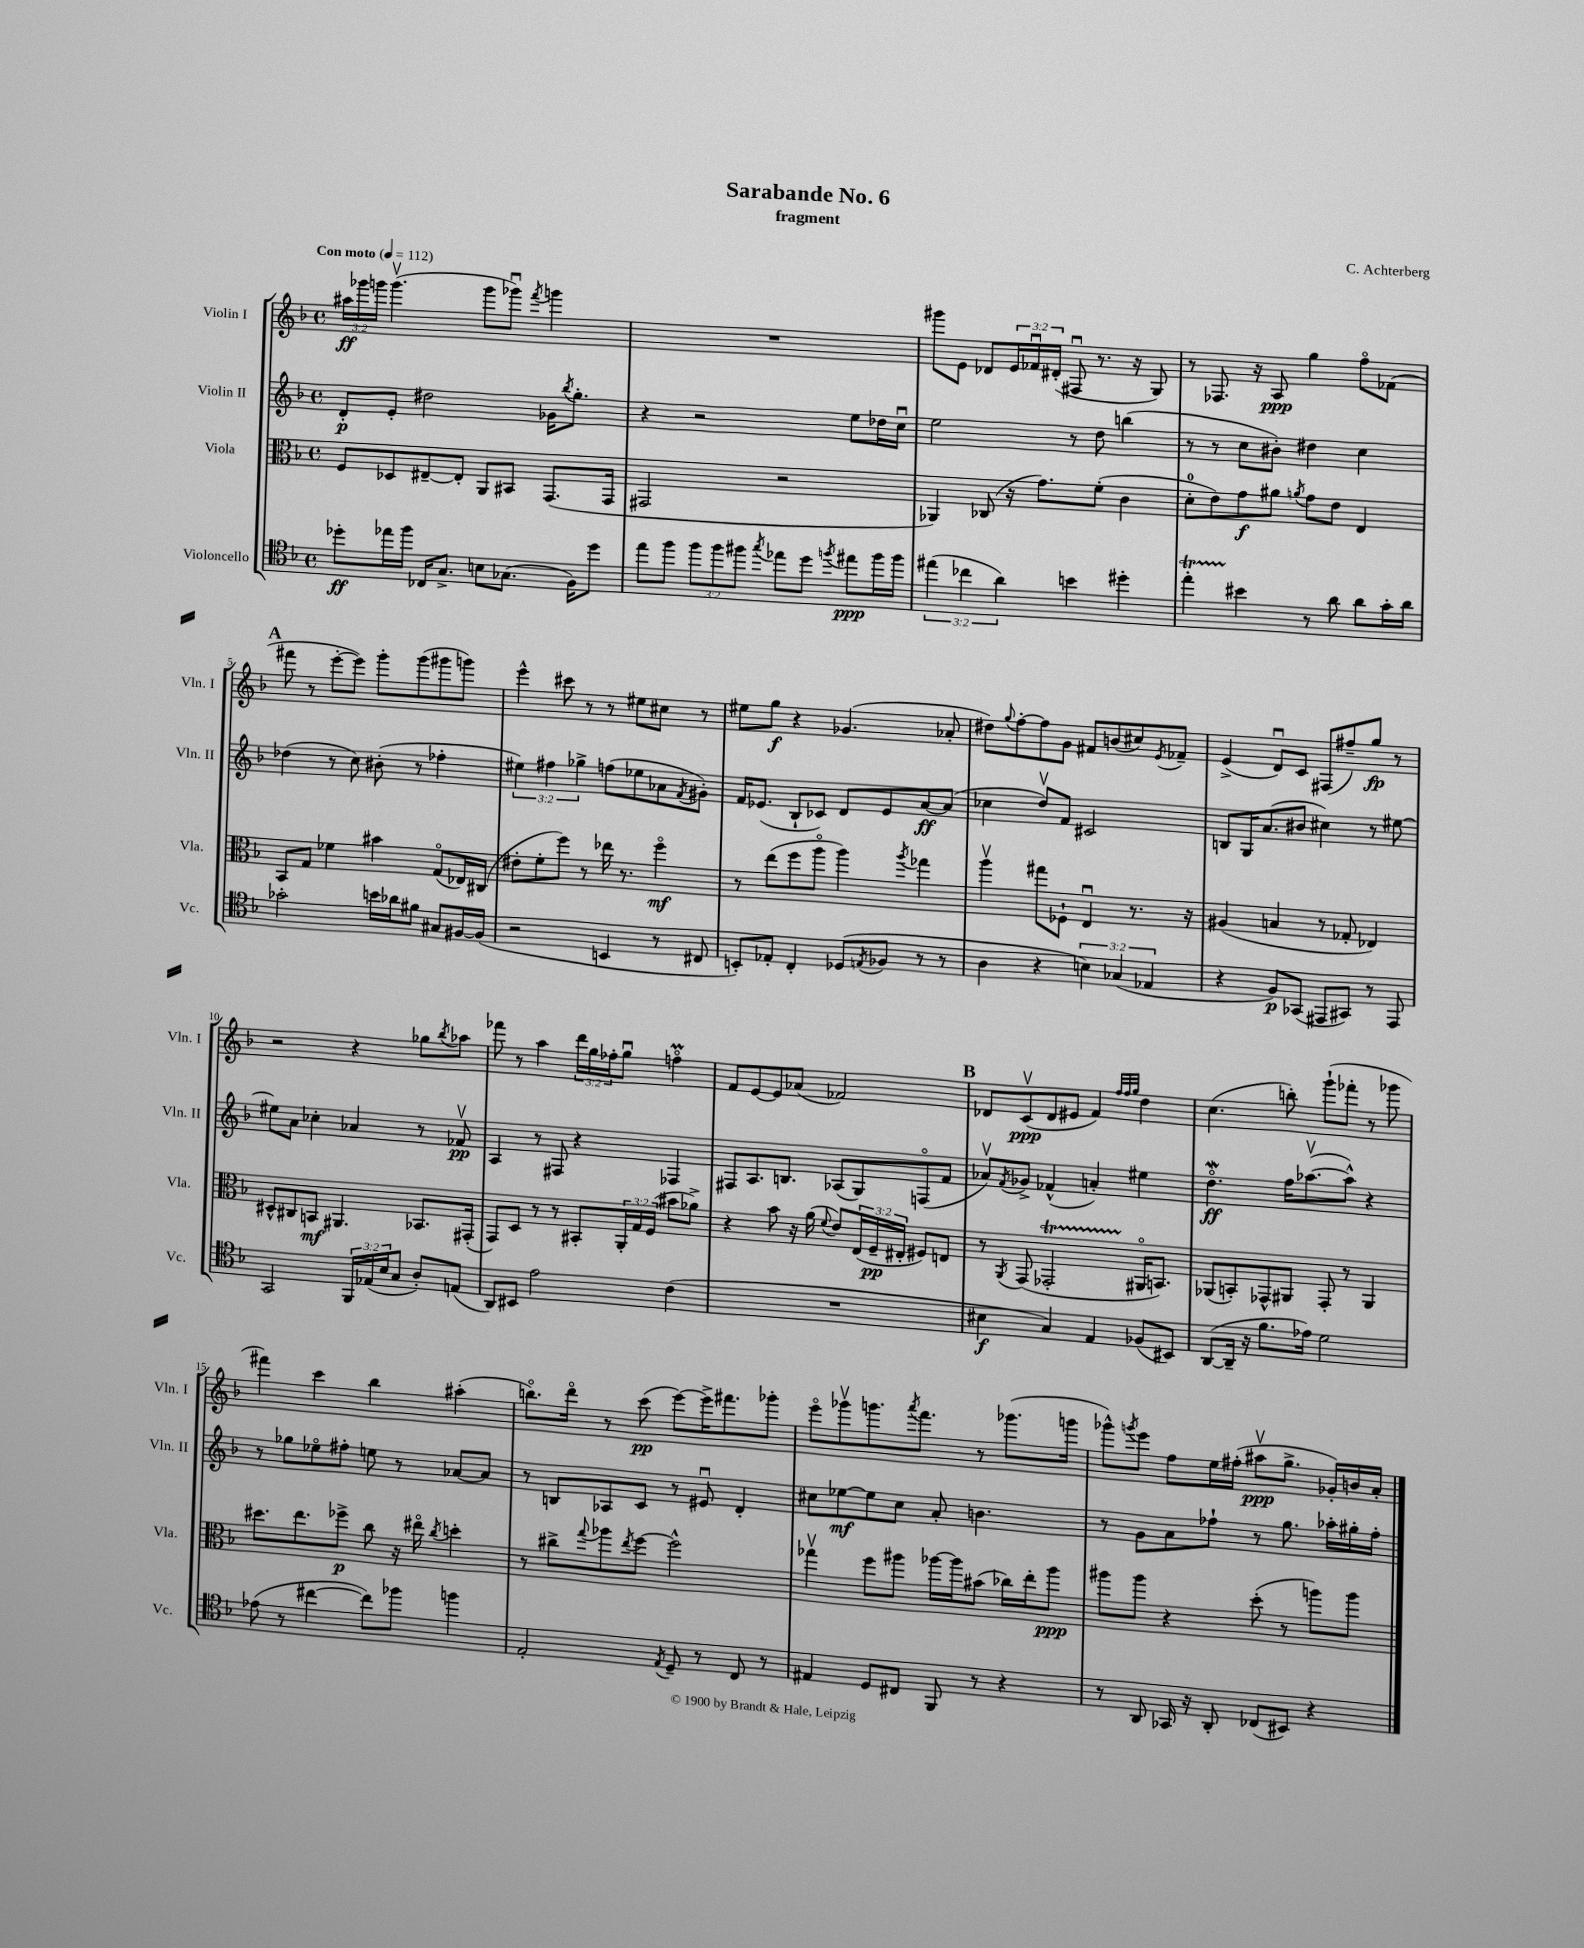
\header { title = "Sarabande No. 6" composer = "C. Achterberg" subtitle = "fragment" }
<<
\new StaffGroup <<
\new Staff = "s0" \with { instrumentName = "Violin I" shortInstrumentName = "Vln. I" } {
    \clef treble \key f \major \defaultTimeSignature \time 4/4 \override Staff.TupletNumber.text = #tuplet-number::calc-fraction-text \tempo "Con moto" 4 = 112
    \tuplet 3/2 { ais''16\ff ges'''16 g'''16 } g'''4.\upbow( g'''8 ges'''8\downbow) \acciaccatura { f'''8 } g'''4 |
    R1 |
    gis'''8 e'8 des'8 \tuplet 3/2 { e'16 fes'16\downbow dis'16-.( } fis8\downbow r8. r16 g8) |
    r8 fes8. r16 a8\ppp g''4 f''8\flageolet fes'8( |
    \mark \markup { \bold "A" } fis'''8 r8 e'''8~-. e'''8) g'''8-. g'''8( gis'''8 g'''8) |
    e'''4-^ cis'''8 r8 r8 eis''8 cis''8 r8 |
    eis''8 g''8\f r4 ges'4.( aes'8-. |
    dis''8) \appoggiatura { g''8 } f''8~-. f''8 g'8 fis'8 b'8( cis''8) \acciaccatura { e'8 } fes'8-- |
    e'4->( d'8\downbow) c'8 fis8( fis''8--) g''8\fp r8 |
    r2 r4 ges''8 \acciaccatura { bes''8 } aes''8 |
    fes'''8 r8 a''4 \tuplet 3/2 { d'''16 g''16 fes''16-. } g''8\downbow f''4\flageolet\prall |
    f'8 e'8~ e'8 aes'8( fes'2) |
    \mark \markup { \bold "B" } des'8 c'8\upbow\ppp( des'8 eis'8 f'4) \grace { f''32 f''32 g''32 } d''4 |
    c''4.( b''8-.) g'''8-!( fes'''8-. r8 ges'''8 |
    fis'''4) c'''4 bes''4 ais''4-.( |
    b''8.\flageolet) d'''16\flageolet r8 c'''8\pp( e'''8~) e'''16-> fis'''8. ges'''8-. |
    e'''8\flageolet ges'''8\upbow g'''8. \acciaccatura { a'''8 } f'''8. r8 ges'''8.( g'''16 |
    ges'''8-^) \acciaccatura { g'''8 } e'''8 f''8 e''16 fis''16-.( ais''8\upbow\ppp g''8.-> ges'16-.) b'16 a'16-. \bar "|." |
}
\new Staff = "s1" \with { instrumentName = "Violin II" shortInstrumentName = "Vln. II" } {
    \clef treble \key f \major \defaultTimeSignature \time 4/4 \override Staff.TupletNumber.text = #tuplet-number::calc-fraction-text
    d'8-.\p e'8-. dis''2 ges'16 \acciaccatura { bes''8 } g''8.-. |
    r4 r2 e''8 des''16 c''16\downbow |
    e''2 r8 d''8 b''4( |
    r8 r8 c''8 bis'8-.) dis''4 c''4 |
    \mark \markup { \bold "A" } des''4( r8 c''8) bis'8-.( r8 fes''4-. |
    \tuplet 3/2 { eis''4) fis''4 ges''4-> } f''8( ees''8 aes'8 \acciaccatura { f'8 } gis'8-.) |
    f'16 ees'8.( bes8-! ces'8) d'8 ees'8 a'8~\ff a'8( |
    ces''4 d''8\upbow) f'8 cis'2 |
    b8 g16 a'8.( bis'8 cis''4) r8 eis''8~ |
    eis''8 a'8 ces''4-. aes'4 r8 fes'8\upbow\pp |
    a4 r8 fis8 r4 fes4 |
    fis8 a8. b8. aes8( g8) f8\flageolet( f'8 |
    \mark \markup { \bold "B" } aes'8\upbow) \acciaccatura { f'8 } ges'8-> fes'4-^( a'4-.) eis''4 |
    d''4.\flageolet\mordent\ff f''16 aes''8.~\upbow( aes''8-^) r4 |
    r8 ges''8 ees''8\flageolet fis''8-. e''8 r8 aes'8~ aes'8 |
    r8 b8 aes8 c'8 r8 eis'8\downbow d'4-. |
    cis''8 ees''8~\mf ees''8 cis''8 a'8-. b'4. |
    r8 g'8 a'8 fes''8-! r8 g''8. aes''16-. gis''16-. fes''16-. \bar "|." |
}
\new Staff = "s2" \with { instrumentName = "Viola" shortInstrumentName = "Vla." } {
    \clef alto \key f \major \defaultTimeSignature \time 4/4 \override Staff.TupletNumber.text = #tuplet-number::calc-fraction-text
    f8 des8 eis8~-- eis8-. a,8 bis,8 g,8.( g,16 |
    gis,2 r2 |
    aes,4) ces8( r16 g'8.) f'8-.( c'4 |
    d'8-0-. e'8) g'8\f ais'8 \acciaccatura { a'8 } g'8 e'8 e4 |
    \mark \markup { \bold "A" } bes,8 g8 fes'4 bis'4 g8\flageolet( ees16) cis16( |
    eis'8-. f'8-. f''8) r8 ees''16 r8. f''4\flageolet\mf |
    r8 e''8( f''8 a''8\flageolet a''4) \acciaccatura { a''8 } ges''4 |
    a''4\upbow gis''8 fes8-! e4\downbow r8. r16 |
    ais4( b4 r8 ges8-. ees4) |
    dis8-^ cis8 b,8\mf ais,4. bes,8. gis,16-.( |
    g,8) d8 r8 r8 bis,8-. \tuplet 3/2 { a,16-. g16 f16( } bis'8 aes'8->) |
    r4 bes'8 r16 a'16( \appoggiatura { f'8 } e'8) \tuplet 3/2 { e16( f16--\pp eis16-. } fis8) e8 |
    \mark \markup { \bold "B" } r8 \acciaccatura { a,8 } g,8( ges,2-.\startTrillSpan ais,16\flageolet\stopTrillSpan b,8.) |
    aes,8( b,8-.) ges,8-^ ais,8 ges,8-. r8 ais,4 |
    dis''8. e''8. fes''8->\p c''8 r16 eis''16\flageolet \acciaccatura { c''8 } d''4-. |
    r8 cis''8-> \appoggiatura { g''8 } aes''8 \acciaccatura { e''8 } f''8~ f''2-^ |
    ges''4\upbow f''8 ais''8 aes''16~ aes''16 bis'8( ces''16) e''16-. aes''8\ppp |
    ais''8 ais''8 r4 d''8-.( r8 a''8) a''8 \bar "|." |
}
\new Staff = "s3" \with { instrumentName = "Violoncello" shortInstrumentName = "Vc." } {
    \clef tenor \key f \major \defaultTimeSignature \time 4/4 \override Staff.TupletNumber.text = #tuplet-number::calc-fraction-text
    des''8-.\ff ees''16 f''16 ces16 g8.-> b8 ges8.( f16) des''8 |
    e''8 f''8 \tuplet 3/2 { f''8 f''8 fis''8 } \acciaccatura { g''8 } ees''8 d''8 \acciaccatura { f''8 } eis''8\ppp f''16 f''16 |
    \tuplet 3/2 { eis''4( ces''4 a'4) } b'4 dis''4-. |
    e''4-.\startTrillSpan bis'4\stopTrillSpan r8 a'8 a'8 g'16-. a'16 |
    \mark \markup { \bold "A" } ges'2-. b'16 aes'16 fis'8 gis8 fis16~ fis16( |
    r2 b,4 r8 cis8 |
    b,8-.) ees8-. c4-. des8( \acciaccatura { e8 } fes8 r8 r8 |
    a4 r4 \tuplet 3/2 { b4) ges4( ees4 } |
    r4 f8\p) ges,8( eis,8 gis,8) r8 eis,8 |
    g,2 \tuplet 3/2 { f,16 ees16( bes16 } g8 a8-.) e8( |
    a,8) bis,8 e'2 c'4( |
    R1 |
    \mark \markup { \bold "B" } bis4\f g4) e4 fes8( bis,8) |
    a,8~( a,16-- r16 f'8. ees'16) d'2 |
    ees'8( r8 cis''4~ cis''8) fes''8 f''4 |
    e2-. \acciaccatura { e8 } d8-- r8 c8 r8 |
    eis4 d8 cis8 f,8 r8 r4 |
    r8 a,8 ges,16 r16 a,8-. ces8( bis,8) r4 \bar "|." |
}
>>
>>
